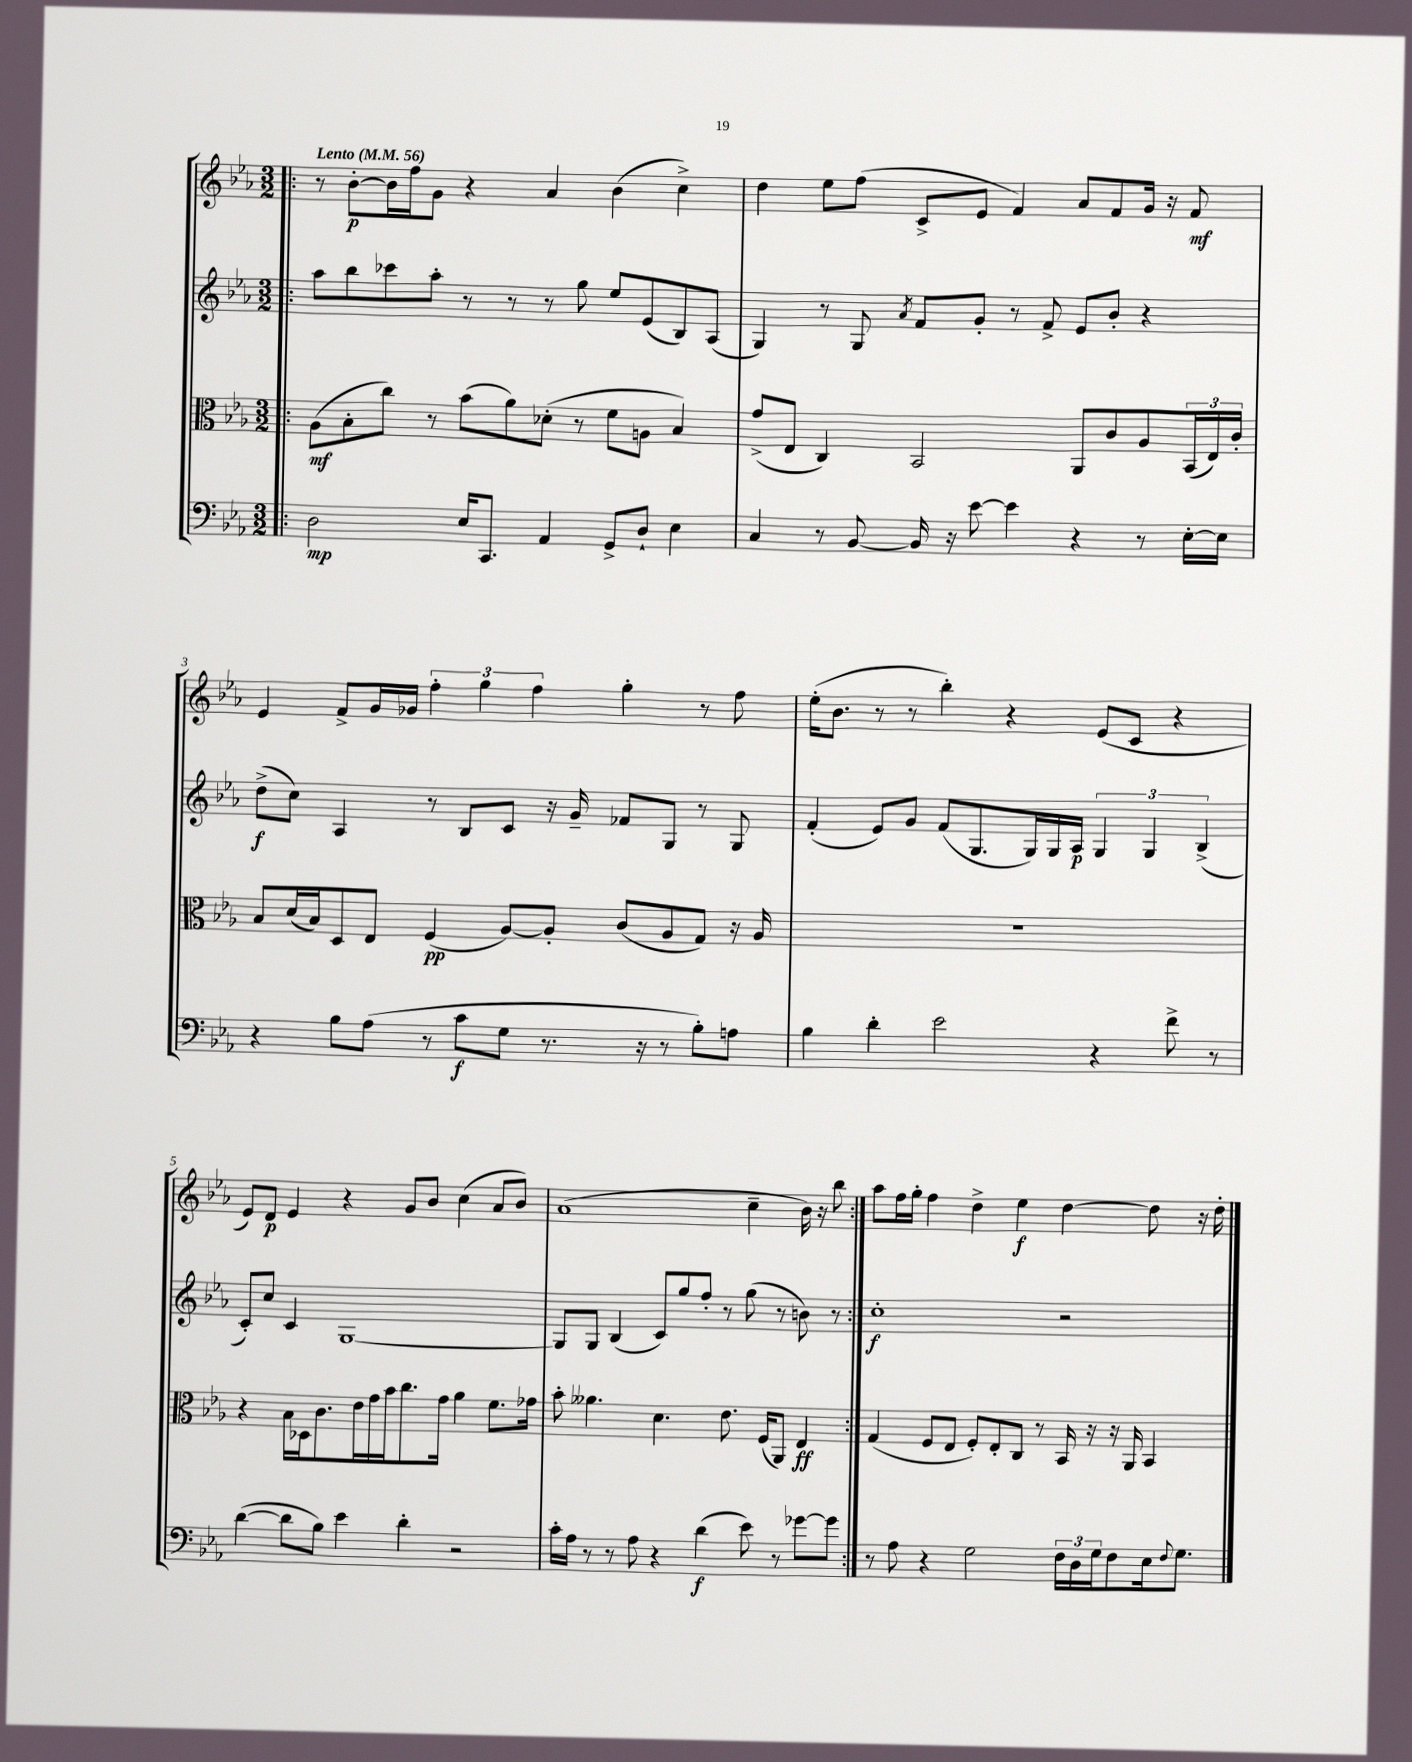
<<
\new StaffGroup <<
\new Staff = "s0" {
    \clef treble \key ees \major \numericTimeSignature \time 3/2 \tempo "Lento" 4 = 56
    \repeat volta 2 { \bar ".|:" r8 bes'8~-.\p bes'16 f''16 g'8 r4 aes'4 bes'4( c''4->) |
    d''4 ees''8 f''8( c'8-> ees'8 f'4) aes'8 f'8 g'16 r16 f'8\mf |
    ees'4 f'8-> g'16 ges'16 \tuplet 3/2 { f''4-. g''4 f''4 } g''4-. r8 f''8 |
    ees''16-.( bes'8. r8 r8 bes''4-.) r4 ees'8( c'8 r4 |
    ees'8) d'8\p ees'4 r4 g'8 bes'8 c''4( aes'8 bes'8) |
    aes'1( c''4-- bes'16) r16 bes''8 | }
    aes''8 f''16 g''16-. f''4 d''4-> ees''4\f d''4~ d''8 r16 d''16-. \bar "|." |
}
\new Staff = "s1" {
    \clef treble \key ees \major \numericTimeSignature \time 3/2
    \repeat volta 2 { \bar ".|:" aes''8 bes''8 ces'''8 aes''8-. r8 r8 r8 g''8 ees''8 ees'8( bes8) aes8( |
    g4) r8 g8 \acciaccatura { aes'8 } f'8 g'8-. r8 f'8-> ees'8 bes'8-. r4 |
    d''8->\f( c''8) aes4 r8 bes8 c'8 r16 g'16-- fes'8 g8 r8 g8 |
    f'4-.( ees'8) g'8 f'8( g8. g16) g16 aes16\p \tuplet 3/2 { g4 g4 bes4->( } |
    c'8-.) c''8 c'4 g1~ |
    g8 g8 bes4( c'8) g''8 f''8-. r8 g''8( r8 b'8) r8 | }
    c''1-.\f r2 \bar "|." |
}
\new Staff = "s2" {
    \clef alto \key ees \major \numericTimeSignature \time 3/2
    \repeat volta 2 { \bar ".|:" aes8\mf( bes8-. c''8) r8 bes'8( aes'8) des'8-.( r8 f'8 a8 bes4) |
    g'8->( ees8 c4) bes,2 aes,8 c'8 aes8 \tuplet 3/2 { bes,16( ees16) c'16-. } |
    bes8 d'16( bes16) d8 ees8 f4\pp( aes8~) aes8-. c'8( aes8 g8) r16 aes16 |
    R1. |
    r4 bes16 des16 c'8. ees'16 g'16 bes'16 c''8. g'16 aes'4 f'8. ges'16 |
    bes'8-. aeses'4. d'4. ees'8. f16( aes,8) ees4\ff | }
    g4( f8 ees8 f8-.) ees8-. c8 r8 bes,16 r16 r16 aes,16 bes,4 \bar "|." |
}
\new Staff = "s3" {
    \clef bass \key ees \major \numericTimeSignature \time 3/2
    \repeat volta 2 { \bar ".|:" d2\mp ees16 c,8. aes,4 g,8-> d8-! ees4 |
    c4 r8 bes,8~ bes,16 r16 ees'8~ ees'4 r4 r8 ees16~-. ees16 |
    r4 bes8 aes8( r8 c'8\f g8 r8. r16 r8 bes8-.) a8 |
    bes4 d'4-. ees'2 r4 f'8-> r8 |
    d'4~( d'8 bes8) ees'4 d'4-. r2 |
    c'16-. aes16 r8 r8 aes8 r4 d'4\f( ees'8) r8 ges'8~ ges'8 | }
    r8 aes8 r4 g2 \tuplet 3/2 { f16 d16 g16 } f8 ees16 \appoggiatura { f8 } g8. \bar "|." |
}
>>
>>
